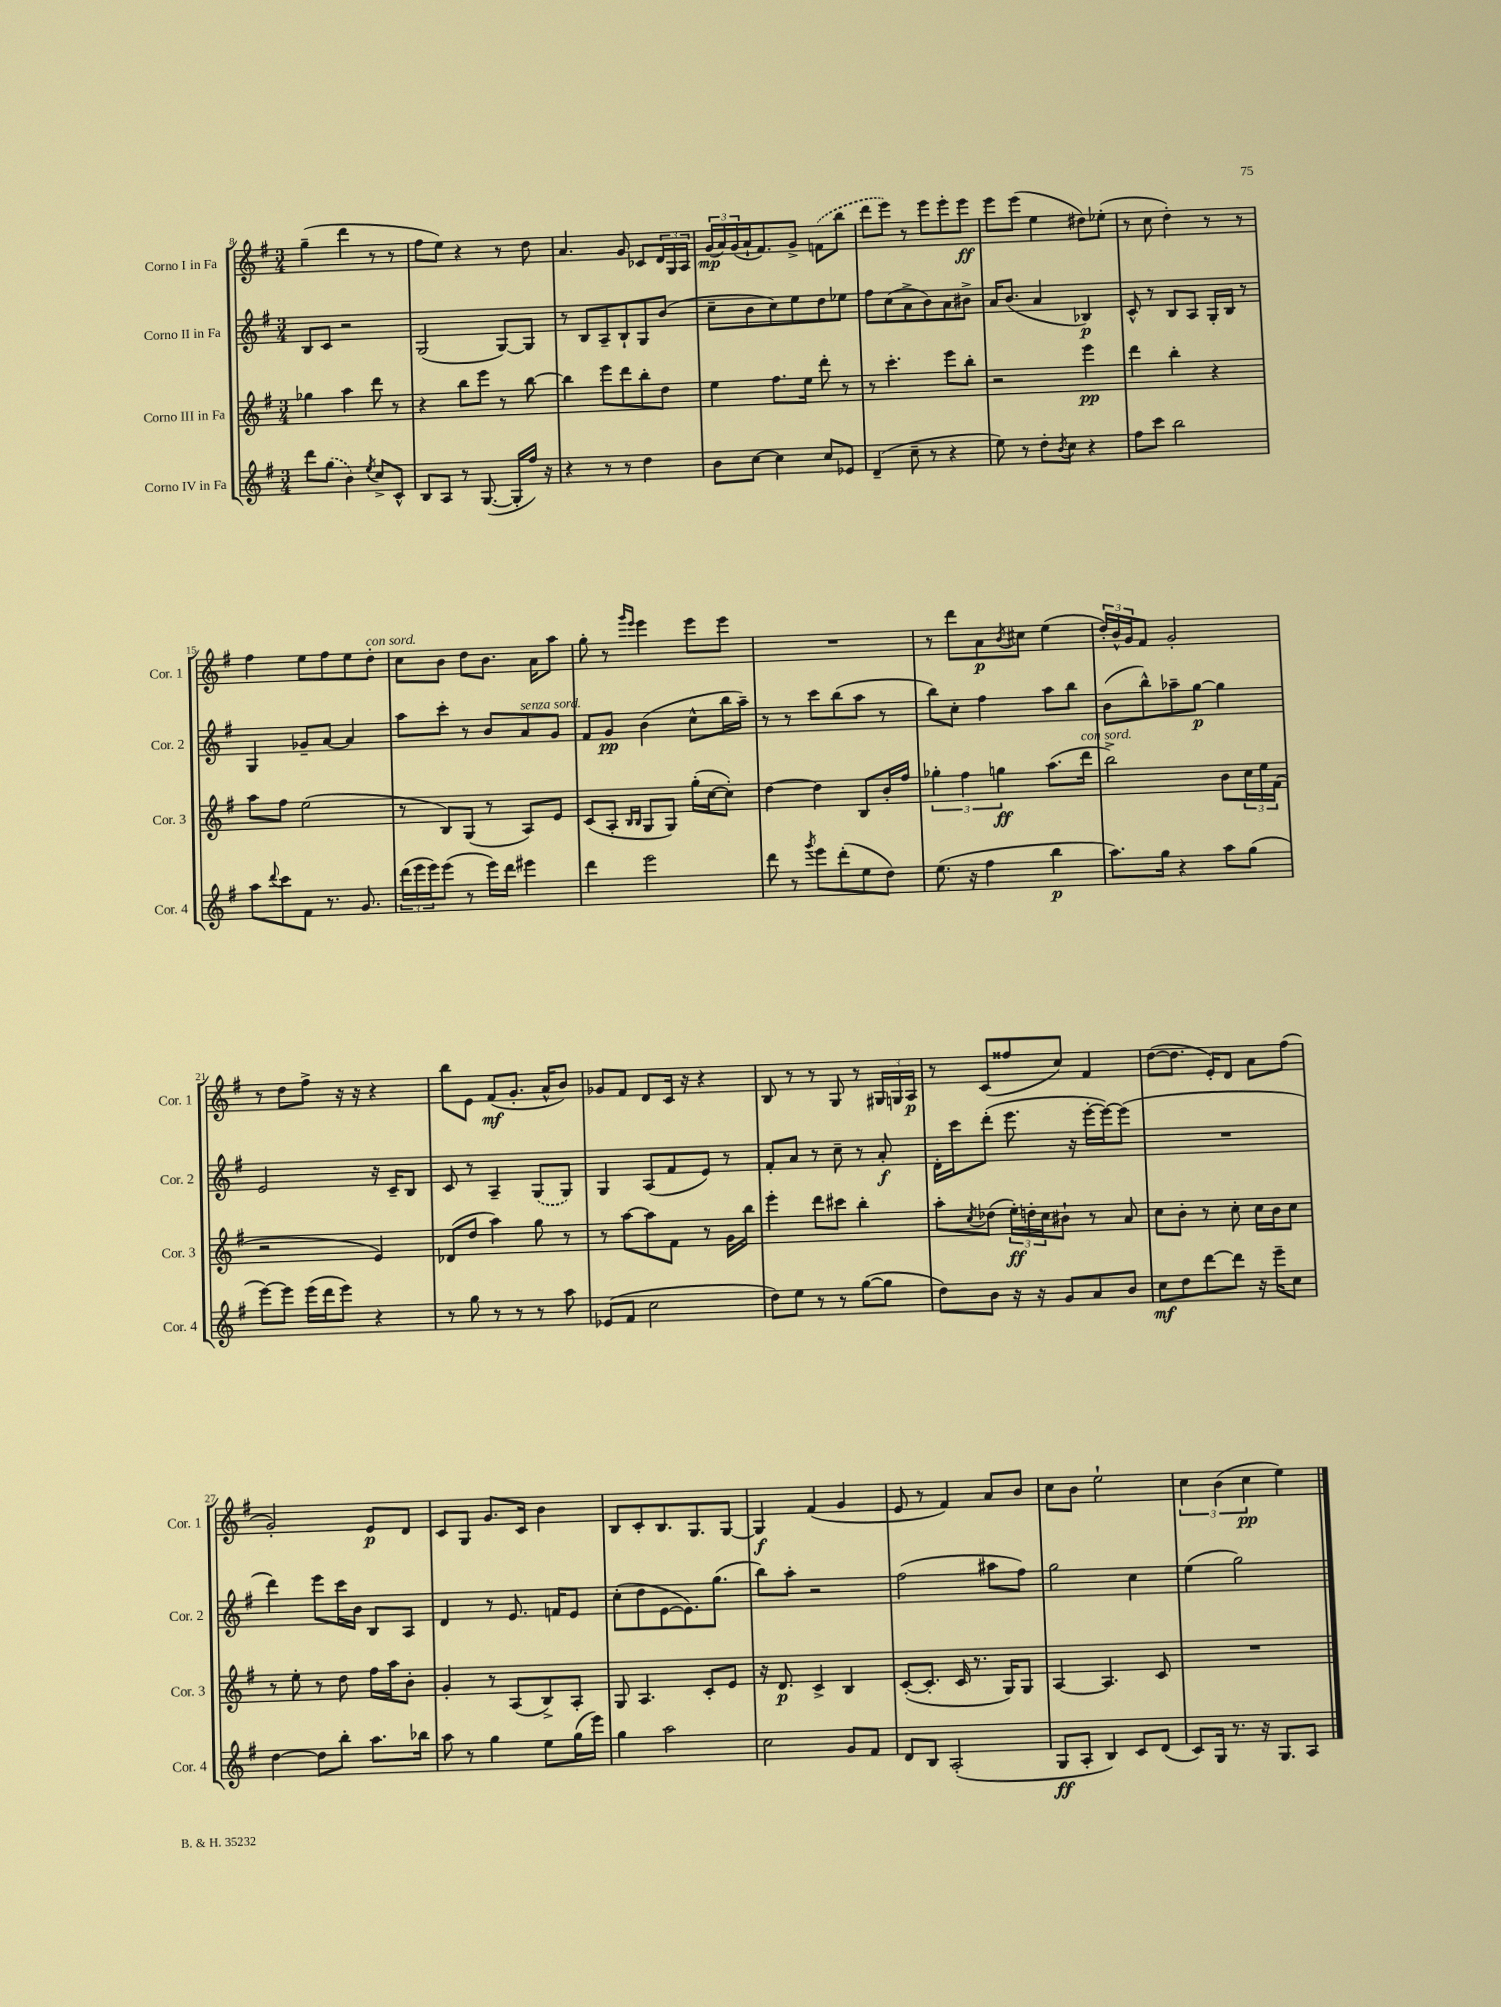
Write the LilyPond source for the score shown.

<<
\new StaffGroup <<
\new Staff = "s0" \with { instrumentName = "Corno I in Fa" shortInstrumentName = "Cor. 1" } {
    \clef treble \key g \major \numericTimeSignature \time 3/4
    g''4--( d'''4 r8 r8 |
    fis''8 e''8) r4 r8 d''8 |
    a'4. g'8 ces'8 \tuplet 3/2 { d'16 g16 a16 } |
    \tuplet 3/2 { g'16\mp( a'16) g'16( } a'16-! fis'8.) g'8-> \once \slurDashed f'8( b''8 |
    d'''8 e'''8) r8 e'''8 e'''8-. e'''8\ff |
    e'''8 e'''8( e''4 dis''8) ees''8-.( |
    r8 c''8 d''4-.) r8 r8 |
    fis''4 e''8 fis''8 e''8 d''8-.^\markup { \italic "con sord." } |
    c''8 b'8 d''8 b'8. a'16 a''8 |
    g''8-. r8 \grace { g'''16 e'''16 } e'''4 e'''8 e'''8 |
    R2. |
    r8 d'''8 a'8\p \acciaccatura { b'8 } cis''8 e''4( |
    \tuplet 3/2 { d''16-.) b'16-^ g'16 } fis'8 g'2-. |
    r8 d''8 fis''8-> r16 r16 r4 |
    b''8 e'8 fis'8\mf( g'8.-. a'16-^ b'8) |
    ges'8 fis'8 d'8 c'16 r16 r4 |
    b8 r8 r8 g8 r8 \tuplet 3/2 { gis16 g16 a16\p } |
    r8 c'8( fisis''8 c''8) fis'4 |
    d''8~( d''8. e'16-.) d'8 a'8 fis''8( |
    g'2-.) e'8\p d'8 |
    c'8 g8 g'8. c'16 b'4 |
    b8 c'8-. b8. g8. g8~ |
    g4\f fis'4( g'4 |
    e'8 r8 fis'4) a'8 b'8 |
    c''8 b'8 e''2-! |
    \tuplet 3/2 { c''4 b'4( c''4\pp } e''4) \bar "|." |
}
\new Staff = "s1" \with { instrumentName = "Corno II in Fa" shortInstrumentName = "Cor. 2" } {
    \clef treble \key g \major \numericTimeSignature \time 3/4
    b8 c'8 r2 |
    g2( g8~) g8 |
    r8 b8 a8-- b8-! g8 b'8( |
    c''8-- b'8 c''8) e''8 d''8 ees''8 |
    fis''8 c''8( a'8-> b'8) a'8 bis'8-> |
    a'16 b'8.( a'4 bes4\p) |
    c'8-^ r8 b8 a8 g16-. b16 r8 |
    g4 ges'8-- a'8~ a'4 |
    a''8 c'''8-. r8 b'8 a'8^\markup { \italic "senza sord." } g'8 |
    fis'8 g'8\pp b'4( c''8-^ b''16 a''16--) |
    r8 r8 c'''8 b''8( a''8 r8 |
    b''8) c''8-. fis''4 a''8 b''8 |
    b'8( b''8-^) aes''8-- g''8~\p g''4 |
    e'2 r16 c'16-- b8 |
    c'8 r8 a4-- \once \slurDashed g8( g8) |
    g4 a8( fis'8 e'8) r8 |
    fis'8-. a'8 r8 c''8-- r8 a'8-.\f |
    d'16-. c'''16 d'''8-.( e'''8. r16 e'''16~-. e'''16~) e'''8( |
    R2. |
    d'''4) e'''8 c'''16 b'16 b8 a8 |
    d'4 r8 e'8. f'16 e'8 |
    c''8-.( d''8 e'8~ e'8.) g''8.( |
    b''8) a''8-. r2 |
    fis''2( ais''8 fis''8) |
    g''2 c''4 |
    e''4( g''2) \bar "|." |
}
\new Staff = "s2" \with { instrumentName = "Corno III in Fa" shortInstrumentName = "Cor. 3" } {
    \clef treble \key g \major \numericTimeSignature \time 3/4
    ges''4 a''4 d'''8 r8 |
    r4 b''8 e'''8 r8 b''8~ |
    b''4 e'''8 d'''8 b''8-. d''8 |
    e''4 fis''8. e''16 d'''8-. r8 |
    r8 c'''4.-. e'''8 b''8-. |
    r2 e'''4\pp |
    d'''4 b''4-. r4 |
    a''8 fis''8 e''2( |
    r8 b8) g8( r8 a8) e'8 |
    c'8( a8-. \grace { b16 b16 } g8 g8) g''16-.( c''16~ c''8-.) |
    d''4~ d''4 b8 b'16-. fis''16 |
    \tuplet 3/2 { ges''4-. fis''4 g''4\ff } a''8.( d'''16^\markup { \italic "con sord." } |
    b''2->) b'8 \tuplet 3/2 { c''16 e''16 fis'16( } |
    r2 e'4) |
    des'8( d''8 a''4) g''8 r8 |
    r8 a''8~ a''8 fis'8 r8 g'16 b''16 |
    e'''4-. d'''8 cis'''8 b''4-. |
    a''8-. \acciaccatura { c''8 } des''8( \tuplet 3/2 { e''16-.\ff) d''16-. c''16 } bis'8-! r8 a'8 |
    c''8 b'8-. r8 c''8-. c''16 b'16 c''8 |
    r8 e''8-. r8 d''8 fis''16 a''16 b'8-. |
    g'4-. r8 a8( b8->) a8-. |
    g8 a4. c'8-. e'8 |
    r16 d'8.\p c'4-> b4 |
    c'8~-.( c'8.-. c'16 r8. g16) g8 |
    a4~ a4. c'8 |
    R2. \bar "|." |
}
\new Staff = "s3" \with { instrumentName = "Corno IV in Fa" shortInstrumentName = "Cor. 4" } {
    \clef treble \key g \major \numericTimeSignature \time 3/4
    d'''8 \once \slurDashed g''8( b'4) \acciaccatura { e''8 } c''8-> c'8-^ |
    b8 a8 r8 g8.~( g16-. fis''16) r16 |
    r4 r8 r8 d''4 |
    b'8 c''8~ c''4 c''8 ees'8 |
    d'4--( c''8-- r8 r4 |
    e''8) r8 d''8-. \acciaccatura { b'8 } c''8 r4 |
    fis''8 c'''8 b''2 |
    a''8 \appoggiatura { d'''8 } c'''8 fis'8 r8. g'8. |
    \tuplet 3/2 { d'''16( e'''16 e'''16) } e'''8( r8 e'''16) d'''16 eis'''4 |
    d'''4 e'''2 |
    d'''8 r8 \acciaccatura { g'''8 } e'''8 d'''8-.( e''8 d''8) |
    e''8.( r16 fis''4 b''4\p |
    a''8.) g''16 r4 a''8 g''8( |
    e'''8~) e'''8 e'''16( d'''16 e'''8) r4 |
    r8 g''8 r8 r8 r8 a''8 |
    ees'8( fis'8 c''2 |
    d''8) e''8 r8 r8 g''8~( g''8 |
    d''8) b'8 r16 r16 g'8 a'8 b'8 |
    c''8\mf d''8 d'''8~ d'''8 r16 e'''16-- c''8 |
    d''4~ d''8 b''8-. a''8. bes''16 |
    a''8 r8 g''4 e''8 g''16( e'''16) |
    g''4 a''2 |
    c''2 g'8 fis'8 |
    d'8 b8 a2-.( |
    g8\ff a8-. b4) c'8 d'8( |
    c'8) g16 r8. r16 g8. a8 \bar "|." |
}
>>
>>
\layout { \context { \Score currentBarNumber = #8 } }
